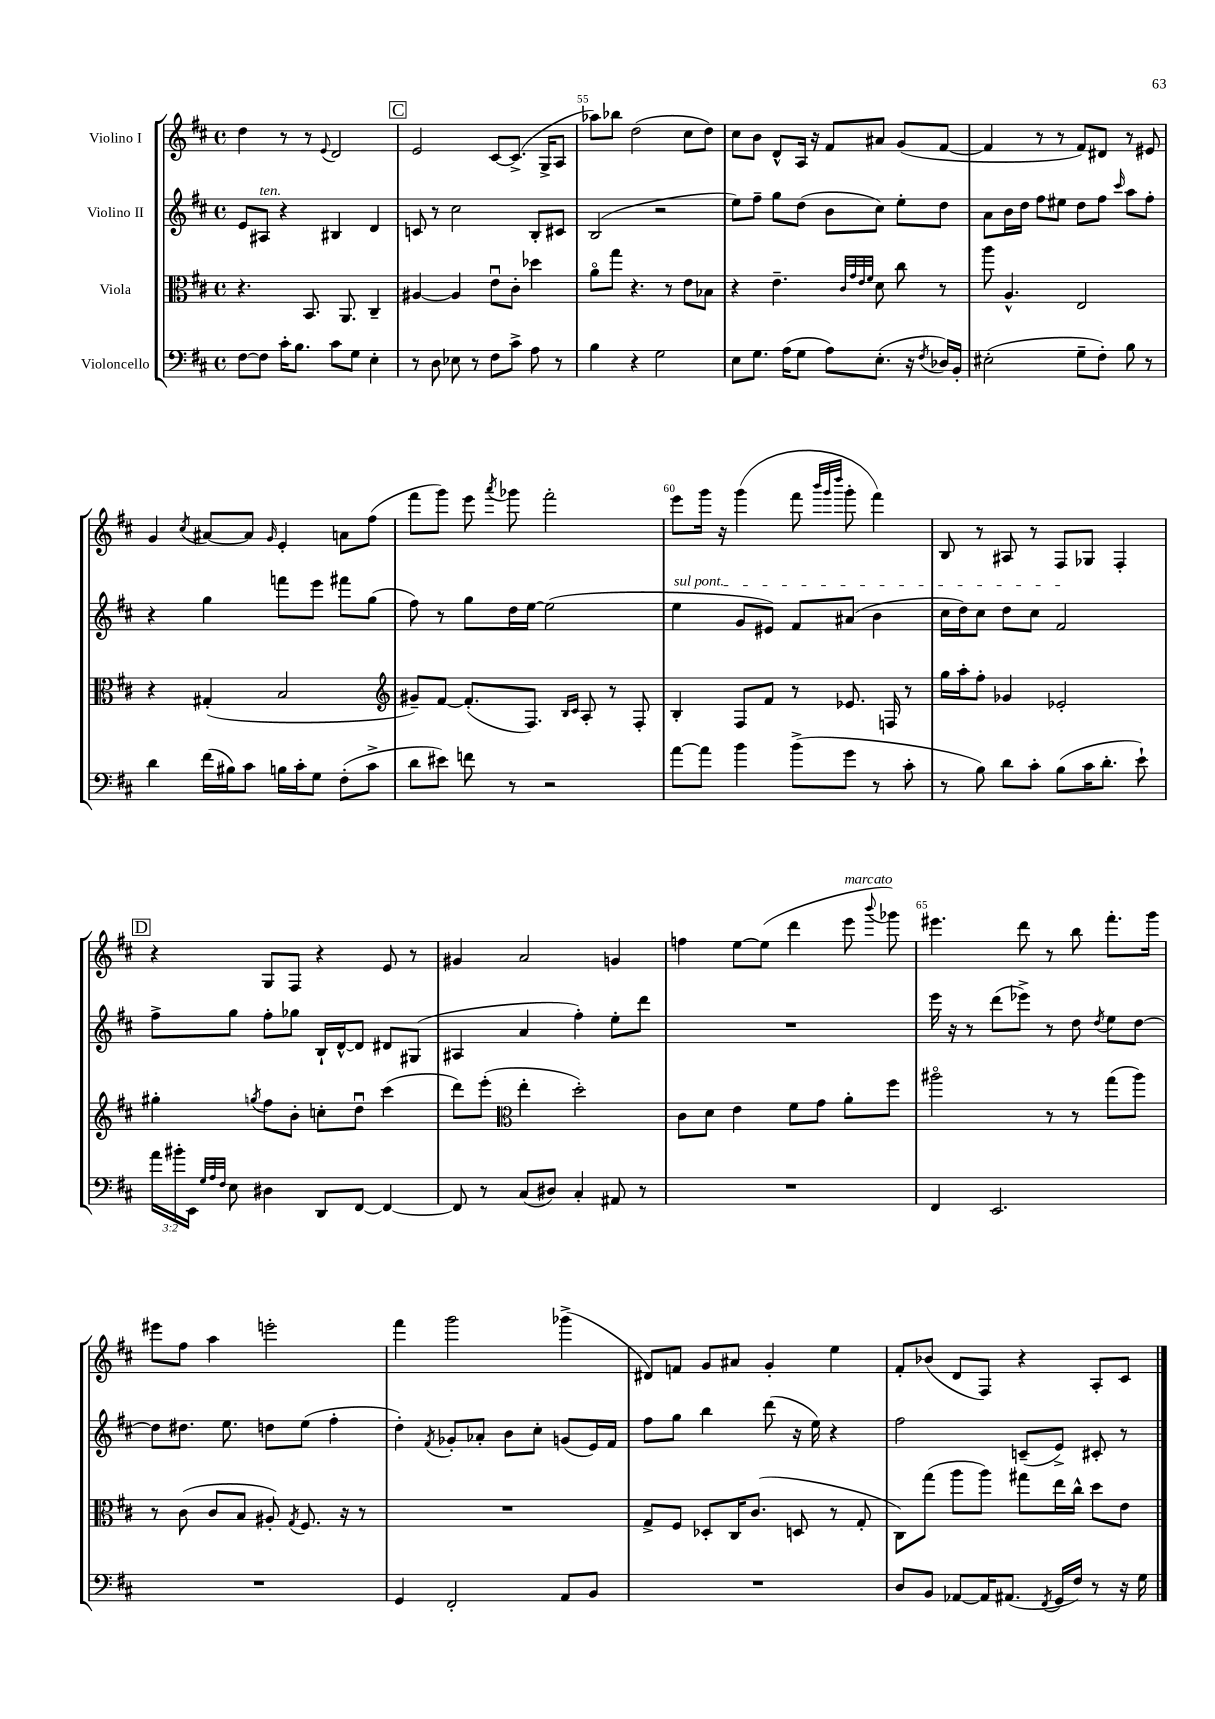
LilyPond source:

<<
\new StaffGroup <<
\new Staff = "s0" \with { instrumentName = "Violino I" } {
    \clef treble \key d \major \defaultTimeSignature \time 4/4
    \autoBeamOff d''4 r8 r8 \appoggiatura { e'8 } d'2 |
    \mark \markup { \box "C" } e'2 cis'8[~ cis'8.]->( g16[-> a8] |
    aes''8[) bes''8] d''2( cis''8[ d''8]) |
    cis''8[ b'8] d'8[-^ a16] r16 fis'8[ ais'8] g'8[( fis'8]~ |
    fis'4 r8 r8 fis'8[) dis'8] r8 eis'8 |
    g'4 \acciaccatura { cis''8 } ais'8[~ ais'8] \grace { g'16 } e'4-. a'8[ fis''8]( |
    fis'''8[ g'''8]) e'''8 \acciaccatura { a'''8 } ges'''8 fis'''2-. |
    e'''8[ g'''16] r16 g'''4( fis'''8 \grace { b'''32[ g'''32 d''''32] } g'''8-. fis'''4) |
    b8 r8 ais8 r8 fis8[ ges8] fis4-. |
    \mark \markup { \box "D" } r4 g8[ fis8] r4 e'8 r8 |
    gis'4 a'2 g'4 |
    f''4 e''8[~ e''8]( d'''4 e'''8^\markup { \italic "marcato" } \appoggiatura { b'''8 } ges'''8) |
    eis'''4. d'''8 r8 b''8 fis'''8.[-. g'''16] |
    eis'''8[ fis''8] a''4 e'''2-. |
    fis'''4 g'''2 ges'''4->( |
    dis'8[) f'8] g'8[ ais'8] g'4-. e''4 |
    fis'8[-. bes'8]( d'8[ fis8]) r4 a8[-. cis'8] \bar "|." |
}
\new Staff = "s1" \with { instrumentName = "Violino II" } {
    \clef treble \key d \major \defaultTimeSignature \time 4/4
    \autoBeamOff e'8[ ais8]^\markup { \italic "ten." } r4 bis4 d'4 |
    \mark \markup { \box "C" } c'8 r8 cis''2 b8[-. cis'8] |
    b2( r2 |
    e''8[) fis''8]-- g''8[ d''8]( b'8[ cis''8]) e''8[-. d''8] |
    a'8[ b'16 d''16] fis''8[ eis''8] d''8[ fis''8] \grace { cis'''16 } a''8[ fis''8]-. |
    r4 g''4 f'''8[ e'''8] fis'''8[ g''8]( |
    fis''8) r8 g''8[ d''16 e''16]~ e''2( |
    \once \override TextSpanner.bound-details.left.text = \markup { \italic "sul pont." } e''4\startTextSpan g'8[ eis'8]) fis'8[ ais'8]( b'4 |
    cis''16[ d''16) cis''8] d''8[ cis''8] fis'2\stopTextSpan |
    \mark \markup { \box "D" } fis''8[-> g''8] fis''8[-. ges''8] b16[-! d'16~-^ d'8] dis'8[ gis8]( |
    ais4 a'4 fis''4-.) e''8[-. d'''8] |
    R1 |
    e'''16 r16 r8 d'''8[( ees'''8]->) r8 d''8 \acciaccatura { d''8 } e''8[ d''8]~ |
    d''8[ dis''8.] e''8. d''8[ e''8]( fis''4-. |
    d''4-.) \acciaccatura { fis'8 } ges'8[-. aes'8]-. b'8[ cis''8]-. g'8[( e'16) fis'16] |
    fis''8[ g''8] b''4 d'''8( r16 e''16) r4 |
    fis''2 c'8[--( e'8]->) cis'8-. r8 \bar "|." |
}
\new Staff = "s2" \with { instrumentName = "Viola" } {
    \clef alto \key d \major \defaultTimeSignature \time 4/4
    \autoBeamOff r4. b,8. a,8. cis4-- |
    \mark \markup { \box "C" } ais4~ ais4 e'8[\downbow cis'8]-. des''4 |
    a'8[\flageolet g''8] r4. r8 e'8[ bes8] |
    r4 e'4.-- \grace { cis'32[ g'32 e'32 fis'32] } d'8 cis''8 r8 |
    a''8 a4.-^ e2 |
    r4 gis4-.( b2 |
    \clef treble gis'8[--) fis'8]~ fis'8.[-.( fis8.]) \grace { b16[ cis'16] } a8-. r8 fis8-. |
    b4-. fis8[ fis'8] r8 ees'8. f16 r8 |
    g''16[ a''16-. fis''8]-. ges'4 ees'2-. |
    \mark \markup { \box "D" } gis''4-. \acciaccatura { g''8 } fis''8[ b'8]-. c''8[-. d''8]\downbow cis'''4( |
    d'''8[) e'''8]-.( \clef alto e''4-. d''2-.) |
    cis'8[ d'8] e'4 fis'8[ g'8] a'8[-. fis''8] |
    ais''2\flageolet r8 r8 g''8[( ais''8]) |
    r8 cis'8( cis'8[ b8] ais8-.) \acciaccatura { g8 } fis8. r16 r8 |
    R1 |
    g8[-> fis8] des8[-. cis16 cis'8.]( d8 r8 g8-. |
    cis8[) g''8]( a''8[ a''8]) gis''8[ e''16 cis''16]-^ d''8[ e'8] \bar "|." |
}
\new Staff = "s3" \with { instrumentName = "Violoncello" } {
    \clef bass \key d \major \defaultTimeSignature \time 4/4 \override Staff.TupletNumber.text = #tuplet-number::calc-fraction-text
    \autoBeamOff fis8[~ fis8] cis'16[-. b8.] cis'8[ g8] e4-. |
    \mark \markup { \box "C" } r8 d8 ees8 r8 fis8[ cis'8]-> a8 r8 |
    b4 r4 g2 |
    e8[ g8.] a16[( g8] a8[) e8.]-.( r16 \acciaccatura { fis8 } des16[) b,16]-. |
    eis2-.( g8[-- fis8]-.) b8 r8 |
    d'4 fis'16[( bis16) cis'8] b16[ cis'16-. g8] fis8[-.( cis'8]-> |
    d'8[ eis'8]) f'8 r8 r2 |
    a'8[~ a'8] b'4 b'8[->( g'8] r8 cis'8-. |
    r8 b8) d'8[ cis'8]-. b8[( cis'16 d'8.]-. e'8-!) |
    \mark \markup { \box "D" } \tuplet 3/2 { a'16[ bis'16-. e,16] } \grace { g32[ a32 fis32] } e8 dis4 d,8[ fis,8]~ fis,4~ |
    fis,8 r8 cis8[( dis8]) cis4-. ais,8 r8 |
    R1 |
    fis,4 e,2. |
    R1 |
    g,4 fis,2-. a,8[ b,8] |
    R1 |
    d8[ b,8] aes,8[~ aes,16 ais,8.]( \acciaccatura { fis,8 } g,16[ fis16]) r8 r16 g16 \bar "|." |
}
>>
>>
\layout { \context { \Score currentBarNumber = #53 \override BarNumber.break-visibility = ##(#f #t #t) barNumberVisibility = #(every-nth-bar-number-visible 5) } }
